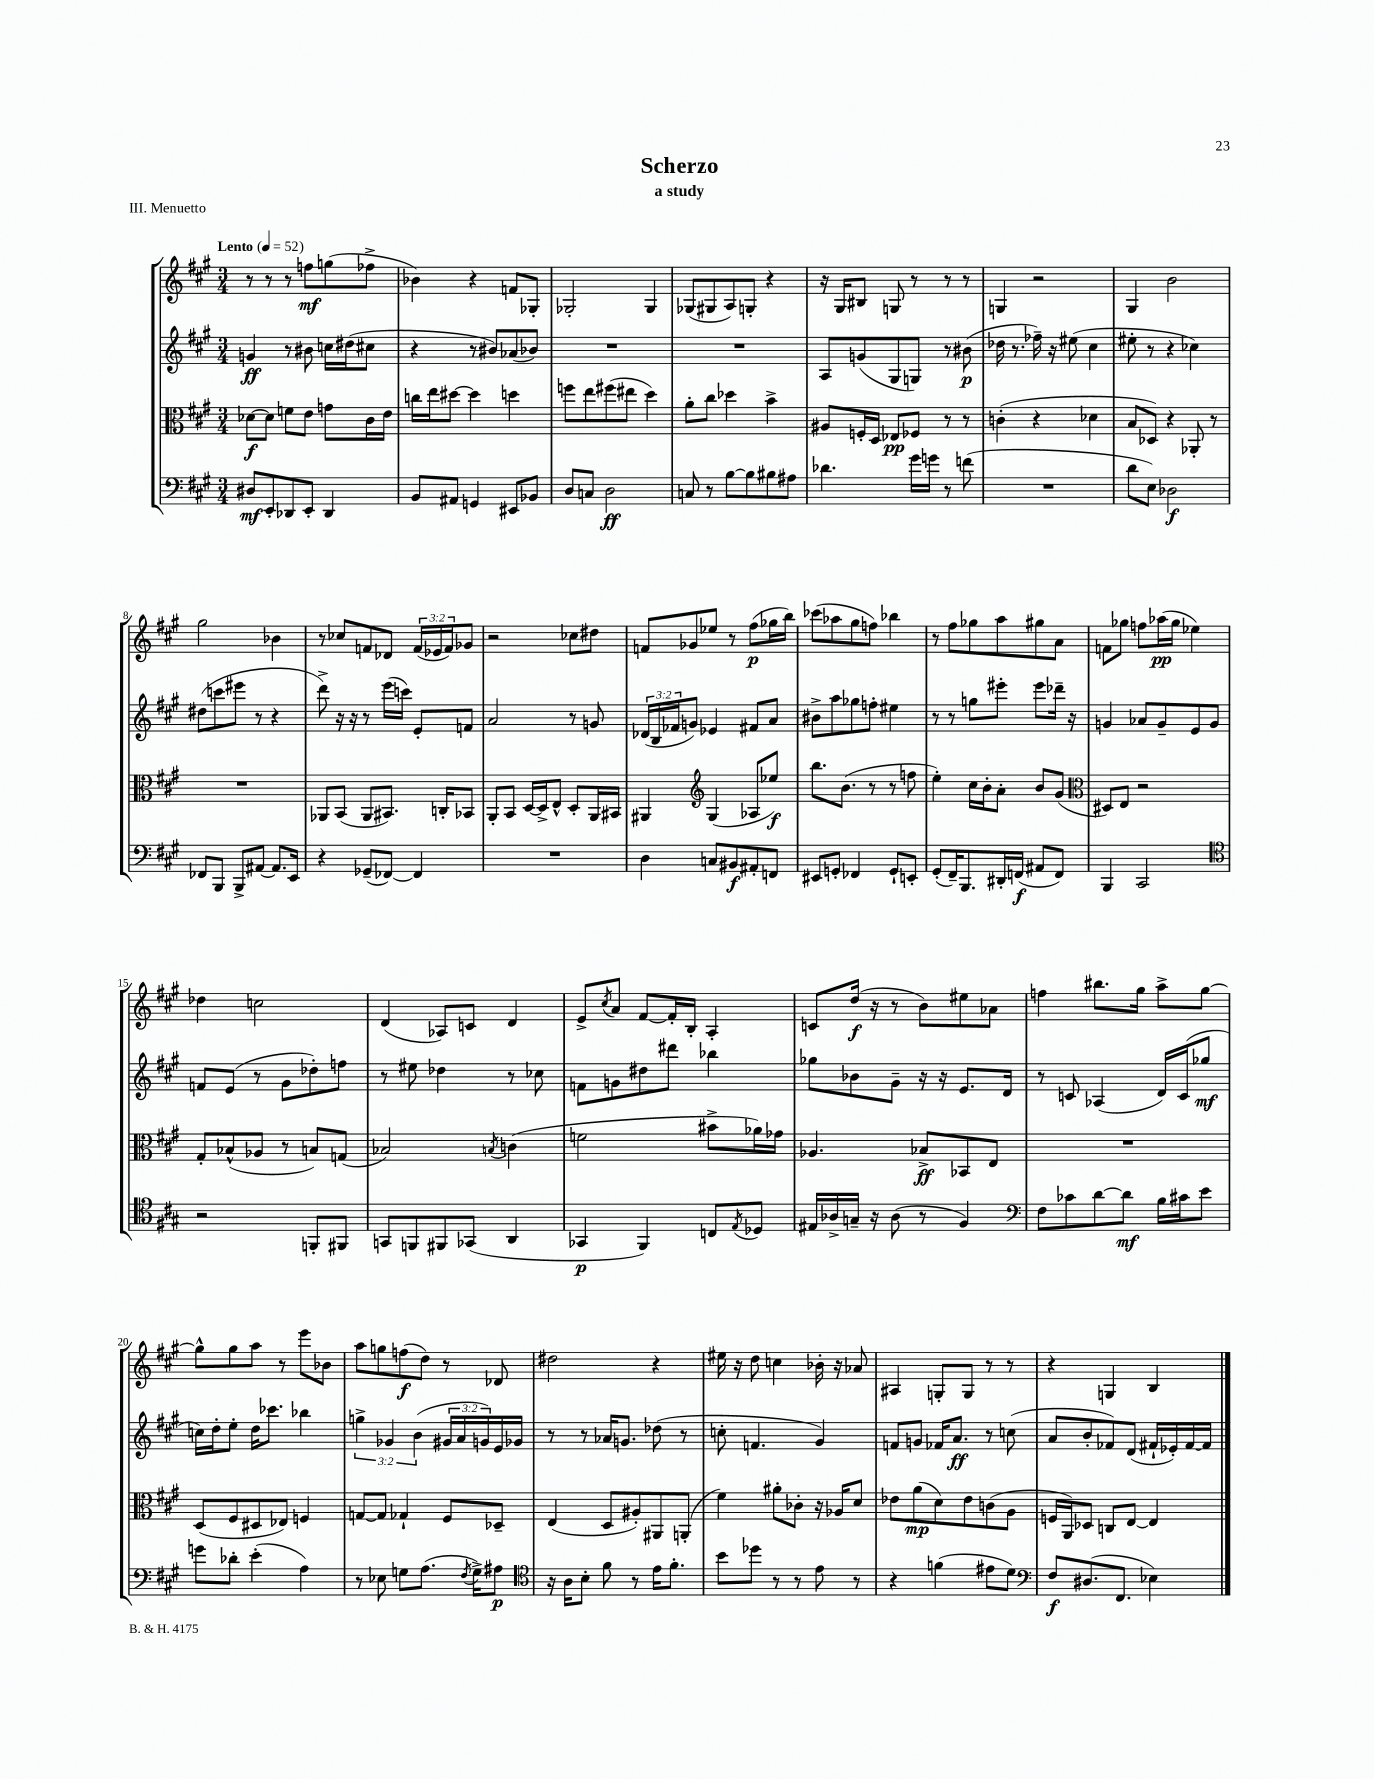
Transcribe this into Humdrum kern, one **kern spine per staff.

**kern	**dynam	**kern	**dynam	**kern	**dynam	**kern	**dynam
*part4	*part4	*part3	*part3	*part2	*part2	*part1	*part1
*staff4	*staff4	*staff3	*staff3	*staff2	*staff2	*staff1	*staff1
*clefF4	*	*clefC3	*	*clefG2	*	*clefG2	*
*k[f#c#g#]	*	*k[f#c#g#]	*	*k[f#c#g#]	*	*k[f#c#g#]	*
*M3/4	*	*M3/4	*	*M3/4	*	*M3/4	*
*MM52	*	*MM52	*	*MM52	*	*MM52	*
=1	=1	=1	=1	=1	=1	=1	=1
!	!	!	!	!	!	!LO:TX:a:B:t=Lento	!
8D#X/L	mf	[8d-X\L	f	4gn/	ff	8r	.
8EE'/	.	8d-\J]	.	.	.	8r	.
8DD-X/	.	8fn\L	.	8r	.	8r	.
8EE'/J	.	8e\J	.	8b#X\	.	8ffn\L	mf
4DD-/	.	8gn\L	.	16ccn\LL	.	(8ggn\	.
.	.	.	.	(16dd#X\J	.	.	.
.	.	16c#\L	.	8cc#X\J	.	8ff-X^\J	.
.	.	16e\JJ	.	.	.	.	.
=2	=2	=2	=2	=2	=2	=2	=2
8BB/L	.	16ccn\LL	.	4r	.	4b-X\)	.
.	.	16ee\J	.	.	.	.	.
8AA#X/J	.	[8dd#X\J	.	.	.	.	.
4GGn/	.	4dd#\]	.	8r	.	4r	.
.	.	.	.	8b#X/L)	.	.	.
8EE#X/L	.	4ddn\	.	(8a-X/	.	8fn/L	.
8BB-X/J	.	.	.	8b-X/J)	.	8G-X'/J	.
=3	=3	=3	=3	=3	=3	=3	=3
8D/L	.	8ffn\L	.	2.r	.	2G-X'/	.
8Cn/J	.	8ee\	.	.	.	.	.
2D\	ff	(8ff#X\	.	.	.	.	.
.	.	8ee#X\J	.	.	.	.	.
.	.	4dd\)	.	.	.	4G-/	.
=4	=4	=4	=4	=4	=4	=4	=4
8Cn/	.	8a'\L	.	2.r	.	(8G-X/L	.
8r	.	8cc#\J	.	.	.	8G#X/	.
[8B\L	.	4dd-X\	.	.	.	8A/)	.
8B\]	.	.	.	.	.	8Gn'/J	.
8B#X\	.	4b^\	.	.	.	4r	.
8A#X\J	.	.	.	.	.	.	.
=5	=5	=5	=5	=5	=5	=5	=5
4.d-X\	.	8A#X/L	.	8A/L	.	16r	.
.	.	.	.	.	.	16G#/KL	.
.	.	16Fn'/L	.	(8gn/	.	8B#X/J	.
.	.	16D/JJ	.	.	.	.	.
.	.	8E-X/L	pp	8G#/	.	8Gn/	.
16g#\LL	.	8F-X/J	.	8Gn/J)	.	8r	.
16gn\JJ	.	.	.	.	.	.	.
8r	.	8r	.	8r	.	8r	.
(8fn\	.	8r	.	(8b#X\	p	8r	.
=6	=6	=6	=6	=6	=6	=6	=6
2.r	.	(4cn'\	.	16dd-X\	.	4Gn/	.
.	.	.	.	8.r	.	.	.
.	.	4r	.	16ff-X~\)	.	2r	.
.	.	.	.	16r	.	.	.
.	.	.	.	(8ee#X\	.	.	.
.	.	4d-X\	.	4cc#\	.	.	.
=7	=7	=7	=7	=7	=7	=7	=7
8d\L	.	8B/L	.	8ee#X'\	.	4G#/	.
8E\J)	.	8D-X/J)	.	8r	.	.	.
2D-X\	f	4r	.	4r	.	2b\	.
.	.	8AA-X'/	.	4cc-X\)	.	.	.
.	.	8r	.	.	.	.	.
!!LO:LB:g=z
=8	=8	=8	=8	=8	=8	=8	=8
8FF-X/L	.	2.r	.	(8dd#X\L	.	2gg#\	.
8BBB/J	.	.	.	8cccn\	.	.	.
8BBB^/L	.	.	.	8eee#X\J	.	.	.
[8AA#X/J	.	.	.	8r	.	.	.
8.AA#/L]	.	.	.	4r	.	4b-X\	.
16EE/Jk	.	.	.	.	.	.	.
=9	=9	=9	=9	=9	=9	=9	=9
4r	.	8AA-X/L	.	8ddd^\)	.	8r	.
.	.	(8BB/J	.	16r	.	8cc-X/L	.
.	.	.	.	16r	.	.	.
(8GG-X~/L	.	8AA-/L	.	8r	.	8fn/	.
[8FF-X/J)	.	8.BB#X/J)	.	(16eee\LL	.	8d-X/J	.
.	.	.	.	16cccn\JJ)	.	.	.
4FF-/]	.	.	.	8e'/L	.	(24f/LL	.
.	.	.	.	.	.	24e-X/	.
.	.	16Cn'/KL	.	.	.	.	.
.	.	.	.	.	.	24f/J)	.
.	.	8BB-X/J	.	8fn/J	.	8g-X/J	.
=10	=10	=10	=10	=10	=10	=10	=10
2.r	.	8AA'/L	.	2a/	.	2r	.
.	.	8BB/J	.	.	.	.	.
.	.	[16D/LL	.	.	.	.	.
.	.	16D^/J]	.	.	.	.	.
.	.	8E^^/J	.	.	.	.	.
.	.	8D'/L	.	8r	.	8cc-X\L	.
.	.	16AA/L	.	8gn/	.	8dd#X\J	.
.	.	16BB#X/JJ	.	.	.	.	.
=11	=11	=11	=11	=11	=11	=11	=11
4D\	.	4AA#X/	.	(24d-X/LL	.	8fn/L	.
.	.	.	.	24B/	.	.	.
.	.	.	.	24f-X/J	.	.	.
.	.	.	.	8gn/J)	.	8g-X/	.
*	*	*clefG2	*	*	*	*	*
8Cn/L	.	(4G#/	.	4e-X/	.	8ee-X/J	.
8BB#X/	f	.	.	.	.	8r	.
8AA#X'/	.	8A-X/L	.	8f#X/L	.	(8ff#\L	p
8FFn/J	.	8ee-X/J)	f	8a/J	.	16gg-X\L	.
.	.	.	.	.	.	16bb\JJ)	.
=12	=12	=12	=12	=12	=12	=12	=12
8EE#X/L	.	8.bb\L	.	8b#X^\L	.	(8ccc-X\L	.
8GGn'/J	.	.	.	8aa\	.	8aa-X\	.
.	.	(8.b\J	.	.	.	.	.
4FF-X/	.	.	.	8gg-X\	.	8gg#\	.
.	.	8r	.	8ffn'\J	.	8ffn\J)	.
8GG`/L	.	8r	.	4ee#X\	.	4bb-X\	.
8EEn'/J	.	8ffn\	.	.	.	.	.
=13	=13	=13	=13	=13	=13	=13	=13
(8GG#'/L	.	4ee'\)	.	8r	.	8r	.
16FF#~/K)	.	.	.	8r	.	8ff#\L	.
8.BBB/	.	.	.	.	.	.	.
.	.	16cc#\LL	.	8ggn\L	.	8gg-X\	.
.	.	16b'\J	.	.	.	.	.
16DD#X'/L	.	8a'\J	.	8eee#X'\J	.	8aa\	.
(16FFn/JJ	f	.	.	.	.	.	.
8AA#X/L	.	8b/L	.	8eee#\L	.	8gg#X\	.
8FF/J)	.	(8g#/J	.	16ddd-X~\Jk	.	8a\J	.
.	.	.	.	16r	.	.	.
=14	=14	=14	=14	=14	=14	=14	=14
*	*	*clefC3	*	*	*	*	*
4BBB/	.	8D#X/L)	.	4gn/	.	8fn\L	.
.	.	8E/J	.	.	.	8gg-X\J	.
2CC#/	.	2r	.	8a-X/L	.	8ffn\L	.
.	.	.	.	8g~/	.	(16aa-X\L	pp
.	.	.	.	.	.	16gg-\JJ	.
.	.	.	.	8e/	.	4ee-X\)	.
.	.	.	.	8g/J	.	.	.
!!LO:LB:g=z
=15	=15	=15	=15	=15	=15	=15	=15
*clefC4	*	*	*	*	*	*	*
2r	.	8G#'/L	.	8fn/L	.	4dd-X\	.
.	.	(8B-X^^/	.	(8e/J	.	.	.
.	.	8A-X/J	.	8r	.	2ccn\	.
.	.	8r	.	8g#\L	.	.	.
8FFn'/L	.	8Bn/L)	.	8dd-X'\)	.	.	.
8FF#X/J	.	(8Gn/J	.	8ffn\J	.	.	.
=16	=16	=16	=16	=16	=16	=16	=16
8GGn/L	.	2B-X/)	.	8r	.	(4d/	.
8FFn/	.	.	.	8ee#X\	.	.	.
8FF#X/	.	.	.	4dd-X\	.	8A-X/L)	.
(8GG-X/J	.	.	.	.	.	8cn/J	.
.	.	8qBn/	.	.	.	.	.
4AA/	.	(4cn\	.	8r	.	4d/	.
.	.	.	.	8cc-X\	.	.	.
=17	=17	=17	=17	=17	=17	=17	=17
4GG-X/	p	2fn\	.	8fn\L	.	8e^/L	.
.	.	.	.	.	.	8qcc#/	.
.	.	.	.	8gn\	.	8a/J	.
4FF#/)	.	.	.	8dd#X\	.	[8f#/L	.
.	.	.	.	8ddd#X\J	.	16f#'/L]	.
.	.	.	.	.	.	16B'/JJ	.
8Cn/L	.	8b#X^\L	.	4bb-X\	.	4A'/	.
8qE/	.	.	.	.	.	.	.
8D-X/J	.	16a-X\L)	.	.	.	.	.
.	.	16g-X\JJ	.	.	.	.	.
=18	=18	=18	=18	=18	=18	=18	=18
16E#X/LL	.	4.A-X/	.	8gg-X\L	.	8cn/L	.
16A-X^/	.	.	.	.	.	.	.
16Gn~/JJ	.	.	.	8b-X\	.	(16dd/Jk	f
16r	.	.	.	.	.	16r	.
(8A-\	.	.	.	8g#~\J	.	8r	.
8r	.	8B-X^/L	ff	16r	.	8b\L)	.
.	.	.	.	16r	.	.	.
4F#/)	.	8BB-X/	.	8.e/L	.	8ee#X\	.
.	.	8E/J	.	.	.	8a-X\J	.
.	.	.	.	16d/Jk	.	.	.
=19	=19	=19	=19	=19	=19	=19	=19
*clefF4	*	*	*	*	*	*	*
8F#\L	.	2.r	.	8r	.	4ffn\	.
8c-X\	.	.	.	8cn/	.	.	.
[8d\	.	.	.	(4A-X/	.	8.bb#X\L	.
8d\J]	mf	.	.	.	.	.	.
.	.	.	.	.	.	16gg#\Jk	.
16B\LL	.	.	.	16d/LL)	.	8aa^\L	.
16c#X\J	.	.	.	(16c/J	.	.	.
8e\J	.	.	.	8gg-X/J	mf	[8gg#\J	.
!!LO:LB:g=z
=20	=20	=20	=20	=20	=20	=20	=20
8gn\L	.	(8D/L	.	16ccn\LL)	.	8gg#^^\L]	.
.	.	.	.	16dd'\J	.	.	.
8d-X'\J	.	8F#/	.	8ee'\J	.	8gg#\	.
(4e'\	.	8D#X/	.	16dd\KL	.	8aa\J	.
.	.	.	.	8.ccc-X\J	.	.	.
.	.	8E-X/J)	.	.	.	8r	.
4A\)	.	4Fn/	.	4bb-X\	.	8eee\L	.
.	.	.	.	.	.	8b-X\J	.
=21	=21	=21	=21	=21	=21	=21	=21
8r	.	[8Gn/L	.	6ggn^\	.	8aa\L	.
8E-X\	.	8G/J]	.	.	.	8ggn\	.
.	.	.	.	6g-X/	.	.	.
8Gn\L	.	4G-X`/	.	.	.	(8ffn\	f
.	.	.	.	(6b\	.	.	.
(8.A\J	.	.	.	.	.	8dd\J)	.
.	.	8F#/L	.	24g#X/LL	.	8r	.
.	.	.	.	24a/	.	.	.
8qF#/	.	.	.	.	.	.	.
16G^\KL)	.	.	.	.	.	.	.
.	.	.	.	24gn/)	.	.	.
8A#X\J	p	8D-X~/J	.	16e/	.	8d-X/	.
.	.	.	.	16g-X/JJ	.	.	.
=22	=22	=22	=22	=22	=22	=22	=22
*clefC4	*	*	*	*	*	*	*
16r	.	(4E/	.	8r	.	2dd#X\	.
16A\KL	.	.	.	.	.	.	.
8B'\J	.	.	.	8r	.	.	.
8f#\	.	8D/L	.	16a-X/KL	.	.	.
.	.	.	.	8.gn/J	.	.	.
8r	.	8A#X'/)	.	.	.	.	.
16e\KL	.	8AA#X/	.	(8dd-X\	.	4r	.
8.f#'\J	.	.	.	.	.	.	.
.	.	(8AAn'/J	.	8r	.	.	.
=23	=23	=23	=23	=23	=23	=23	=23
8b\L	.	4f#\)	.	8ccn'\	.	16ee#X\	.
.	.	.	.	.	.	16r	.
8dd-X\J	.	.	.	4.fn/	.	8dd\	.
8r	.	8a#X'\L	.	.	.	4ccn\	.
8r	.	8c-X'\J	.	.	.	.	.
8e\	.	16r	.	4g#/)	.	16b-X'\	.
.	.	16A-X/KL	.	.	.	16r	.
8r	.	8d/J	.	.	.	8a-X/	.
=24	=24	=24	=24	=24	=24	=24	=24
4r	.	8e-X\L	.	8fn/L	.	4A#X/	.
.	.	(8a\	mp	8gn/J	.	.	.
(4fn\	.	8d\)	.	16f-X/KL	.	8Gn'/L	.
.	.	.	.	8.a/J	ff	.	.
.	.	8e-\	.	.	.	8G/J	.
8e#X\L	.	(8cn\	.	8r	.	8r	.
8d\J)	.	8A\J	.	(8ccn\	.	8r	.
=25	=25	=25	=25	=25	=25	=25	=25
*clefF4	*	*	*	*	*	*	*
8F#/L	f	16Fn/LL	.	8a/L	.	4r	.
.	.	16AA/J)	.	.	.	.	.
(8.D#X/	.	8D-X/J	.	8b'/	.	.	.
.	.	8Cn/L	.	8f-X/)	.	4Gn/	.
8.FF#/J	.	.	.	.	.	.	.
.	.	[8E/J	.	(8d/J	.	.	.
4E-X\)	.	4E/]	.	16f#X`/LL	.	4B/	.
.	.	.	.	16e-X'/)	.	.	.
.	.	.	.	[16f#/	.	.	.
.	.	.	.	16f#/JJ]	.	.	.
==	==	==	==	==	==	==	==
*-	*-	*-	*-	*-	*-	*-	*-
